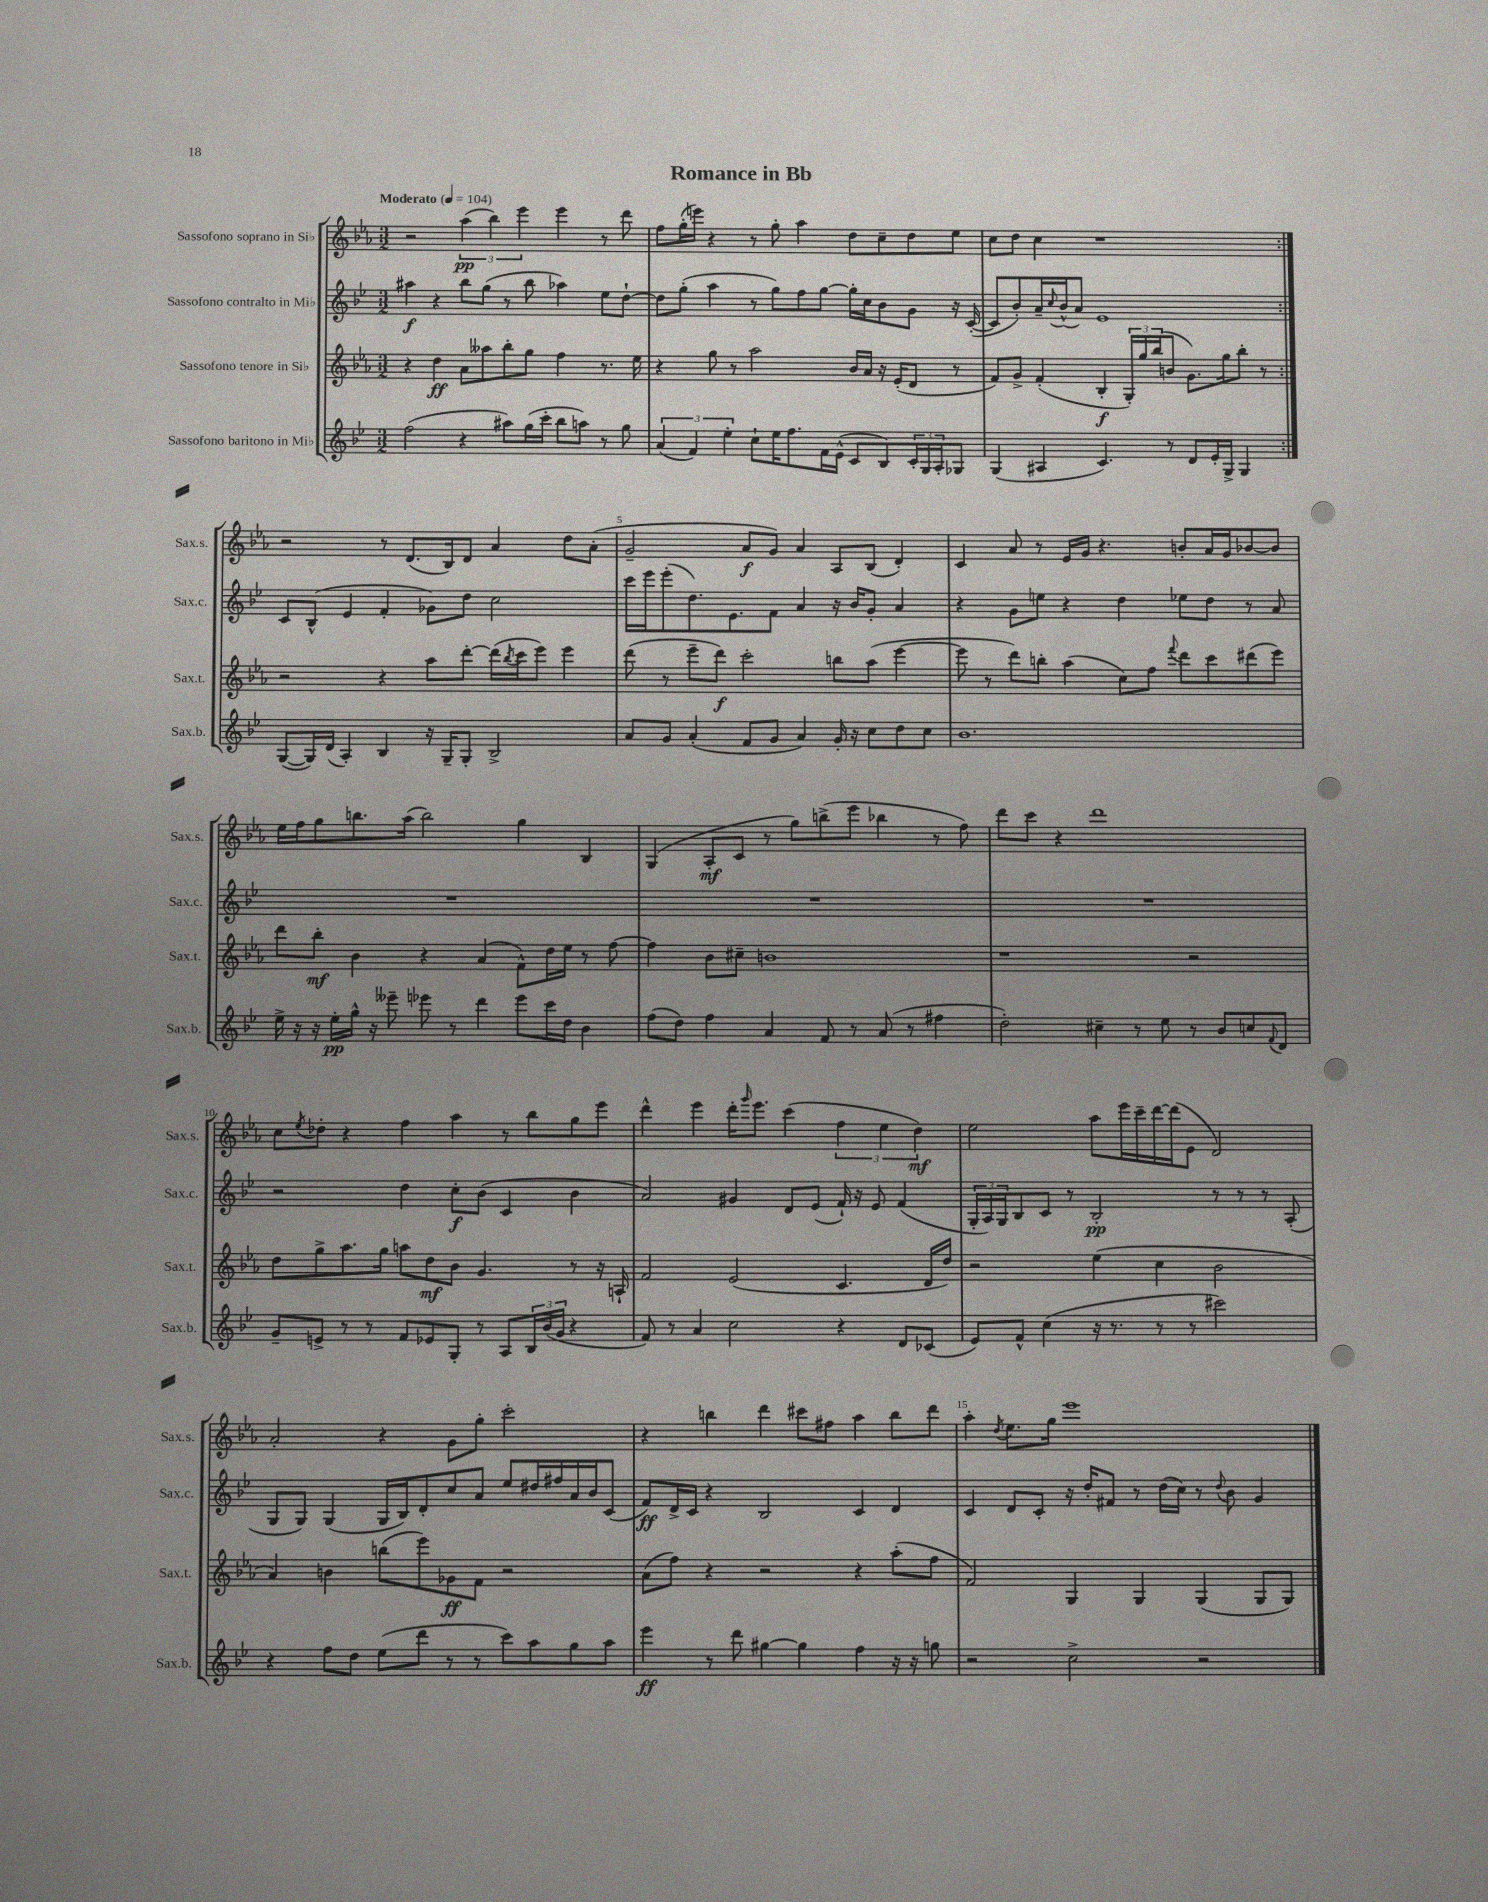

**kern	**dynam	**kern	**dynam	**kern	**dynam	**kern	**dynam
*part4	*part4	*part3	*part3	*part2	*part2	*part1	*part1
*staff4	*staff4	*staff3	*staff3	*staff2	*staff2	*staff1	*staff1
*I"Sassofono baritono in Mi♭	*	*I"Sassofono tenore in Si♭	*	*I"Sassofono contralto in Mi♭	*	*I"Sassofono soprano in Si♭	*
*I'Sax.b.	*	*I'Sax.t.	*	*I'Sax.c.	*	*I'Sax.s.	*
*clefG2	*	*clefG2	*	*clefG2	*	*clefG2	*
*k[b-e-]	*	*k[b-e-a-]	*	*k[b-e-]	*	*k[b-e-a-]	*
*M3/2	*	*M3/2	*	*M3/2	*	*M3/2	*
*MM104	*	*MM104	*	*MM104	*	*MM104	*
=1	=1	=1	=1	=1	=1	=1	=1
!	!	!	!	!	!	!LO:TX:a:B:t=Moderato	!
(2ff\	.	4r	.	4aa#X\	f	2r	.
.	.	4dd\	ff	4r	.	.	.
4r	.	8a-\L	.	8bb-\L	.	(6aa-\	pp
.	.	8aa--X\	.	(8gg\J	.	.	.
.	.	.	.	.	.	6bb-\)	.
8aa#X\L)	.	8bb-'\	.	8r	.	.	.
.	.	.	.	.	.	6eee-\	.
(16gg\L	.	8gg\J	.	8bb-\	.	.	.
16ccc'\JJ	.	.	.	.	.	.	.
8bb-\L	.	4ff\	.	4aa-X\)	.	4eee-\	.
8aan\J)	.	.	.	.	.	.	.
8r	.	8.r	.	8ee-\L	.	8r	.
8gg\	.	.	.	[8dd`\J	.	8ddd\	.
.	.	16ee-\	.	.	.	.	.
=2	=2	=2	=2	=2	=2	=2	=2
(6a/	.	4r	.	8dd\L]	.	8ff\L	.
.	.	.	.	(8gg'\J	.	(16gg'\L	.
6f/)	.	.	.	.	.	.	.
.	.	.	.	.	.	16eeen\JJ)	.
.	.	8gg\	.	4aa\	.	4r	.
6ee-'\	.	.	.	.	.	.	.
.	.	8r	.	.	.	.	.
8cc`\L	.	2aa-\	.	8r	.	8r	.
16ee-\K	.	.	.	8gg\L)	.	8gg'\	.
8.ff\	.	.	.	.	.	.	.
.	.	.	.	8ff\	.	4aa-\	.
16f\L	.	.	.	[8gg\J	.	.	.
(16e-^^\JJ	.	.	.	.	.	.	.
8c/L	.	16b-/LL	.	16gg'\LL]	.	8dd\L	.
.	.	16a-/JJ	.	16cc\J	.	.	.
8B-/)	.	16r	.	8b-\	.	8cc~\	.
.	.	(16e-'/KL	.	.	.	.	.
24c'/L	.	8d/J	.	8g\J	.	8dd\	.
24G/	.	.	.	.	.	.	.
24A'/J	.	.	.	.	.	.	.
8G-X/J	.	8r	.	16r	.	8ee-\J	.
.	.	.	.	([16c'/	.	.	.
=3	=3	=3	=3	=3	=3	=3	=3
(4G/	.	8f/L)	.	8c/L]	.	8cc\L	.
.	.	8g^/J	.	8b-'/)	.	8dd\J	.
4A#X/	.	(4f'/	.	16a~/L	.	4cc\	.
.	.	.	.	8qqcc/	.	.	.
.	.	.	.	(16b-^^/J	.	.	.
.	.	.	.	8a/J)	.	.	.
4.c/)	.	4B-'/	f	1e-	.	1r	.
.	.	24G'/LL)	.	.	.	.	.
.	.	24gg/	.	.	.	.	.
.	.	(24bb-/J	.	.	.	.	.
8r	.	8bn/J	.	.	.	.	.
8d/L	.	8.g\L)	.	.	.	.	.
16e-'/L	.	.	.	.	.	.	.
16G^/JJ	.	16gg\k	.	.	.	.	.
4G/	.	8bb-'\J	.	.	.	.	.
.	.	8r	.	.	.	.	.
!!LO:LB:g=z
=4:|!	=4:|!	=4:|!	=4:|!	=4:|!	=4:|!	=4:|!	=4:|!
([8G/L	.	2r	.	8c/L	.	2r	.
16G/L])	.	.	.	(8B-^^/J	.	.	.
(16d/JJ	.	.	.	.	.	.	.
4A'/)	.	.	.	4e-/	.	.	.
4B-/	.	4r	.	4f'/	.	8r	.
.	.	.	.	.	.	(8.d/L	.
16r	.	8aa-\L	.	8g-X\L)	.	.	.
16G~/KL	.	.	.	.	.	16B-/k)	.
8G'/J	.	[8ddd'\J	.	8dd\J	.	8d/J	.
2B-^/	.	(16ddd\LL]	.	2cc\	.	4a-/	.
.	.	8qbb-/	.	.	.	.	.
.	.	16ccc\J	.	.	.	.	.
.	.	8eee-\J)	.	.	.	.	.
.	.	4eee-\	.	.	.	8dd\L	.
.	.	.	.	.	.	(8a-'\J	.
=5	=5	=5	=5	=5	=5	=5	=5
8a/L	.	(8ddd\	.	16ccc\LL	.	2g~/	.
.	.	.	.	16eee-\J	.	.	.
8g/J	.	8r	.	(8eee-'\	.	.	.
(4a'/	.	8eee-~\L	.	8.dd\)	.	.	.
.	.	8ddd\J)	f	.	.	.	.
.	.	.	.	8.e-\	.	.	.
8f/L	.	2ccc'\	.	.	.	8a-/L	f
8g/J	.	.	.	8f\J	.	8g/J)	.
4a/)	.	.	.	4a/	.	4a-/	.
16g'/	.	8bbn\L	.	16r	.	8A-/L	.
16r	.	.	.	16b-/KL	.	.	.
8cc\L	.	(8aa-\J	.	8g'/J	.	(8B-/J	.
8dd\	.	[4eee-\	.	4a/	.	4d'/)	.
8cc\J	.	.	.	.	.	.	.
=6	=6	=6	=6	=6	=6	=6	=6
1.b-	.	8eee-\]	.	4r	.	4c/	.
.	.	8r	.	.	.	.	.
.	.	8ddd\L)	.	8g\L	.	8a-/	.
.	.	8bbn'\J	.	8een\J	.	8r	.
.	.	(4aa-\	.	4r	.	16e-/LL	.
.	.	.	.	.	.	16g/JJ	.
.	.	.	.	.	.	4.r	.
.	.	8cc\L)	.	4dd\	.	.	.
.	.	8ff\J	.	.	.	.	.
.	.	8qqfff/	.	.	.	.	.
.	.	8ddd\L	.	8ee-X\L	.	8bn'/L	.
.	.	8ccc\	.	8dd\J	.	16a-/L	.
.	.	.	.	.	.	16g/J	.
.	.	(8ddd#X\	.	8r	.	[8b-X/	.
.	.	8eee-\J)	.	8a/	.	8b-/J]	.
!!LO:LB:g=z
=7	=7	=7	=7	=7	=7	=7	=7
16ee-^\	.	8ddd\L	.	1.r	.	16ee-\LL	.
16r	.	.	.	.	.	16ff\J	.
16r	.	8bb-'\J	mf	.	.	8gg\	.
16ee-'\LL	pp	.	.	.	.	.	.
16gg^^\JJ	.	4b-\	.	.	.	8.bbn\	.
16r	.	.	.	.	.	.	.
8eee--X~\	.	.	.	.	.	.	.
.	.	.	.	.	.	(16aa-\Jk	.
8eee-X\	.	4r	.	.	.	2bb\)	.
8r	.	.	.	.	.	.	.
4ddd\	.	(4a-/	.	.	.	.	.
8eee-\L	.	8f^^\L)	.	.	.	4gg\	.
16ccc\L	.	16dd\L	.	.	.	.	.
16dd\JJ	.	16ee-\JJ	.	.	.	.	.
4b-\	.	8r	.	.	.	4B-/	.
.	.	[8ff\	.	.	.	.	.
=8	=8	=8	=8	=8	=8	=8	=8
(8ff\L	.	4ff\]	.	1.r	.	(4G/	.
8dd\J)	.	.	.	.	.	.	.
4ff\	.	8b-\L	.	.	.	8A-'/L	mf
.	.	8cc#X~\J	.	.	.	8c/J	.
4a/	.	1bn	.	.	.	8r	.
.	.	.	.	.	.	8gg\L)	.
8f/	.	.	.	.	.	(8bbn^\	.
8r	.	.	.	.	.	8eee-\J	.
(8a/	.	.	.	.	.	4bb-X\	.
8r	.	.	.	.	.	.	.
4ff#X\	.	.	.	.	.	8r	.
.	.	.	.	.	.	8ff\)	.
=9	=9	=9	=9	=9	=9	=9	=9
2dd'\)	.	1r	.	1.r	.	8ddd\L	.
.	.	.	.	.	.	8ccc\J	.
.	.	.	.	.	.	4r	.
4cc#X~\	.	.	.	.	.	1ddd	.
8r	.	.	.	.	.	.	.
8ee-\	.	.	.	.	.	.	.
8r	.	2r	.	.	.	.	.
8b-/L	.	.	.	.	.	.	.
8ccn/	.	.	.	.	.	.	.
8qqf/	.	.	.	.	.	.	.
8d/J	.	.	.	.	.	.	.
!!LO:LB:g=z
=10	=10	=10	=10	=10	=10	=10	=10
8g~/L	.	8dd\L	.	2r	.	8cc\L	.
.	.	.	.	.	.	8qee-/	.
8en^/J	.	8gg^\	.	.	.	8dd-X'\J	.
8r	.	8.aa-\	.	.	.	4r	.
8r	.	.	.	.	.	.	.
.	.	16gg\Jk	.	.	.	.	.
8f/L	.	8aan\L	.	4dd\	.	4ff\	.
8e-X/	.	8dd\	mf	.	.	.	.
8G'/J	.	8b-\J	.	8cc'\L	f	4aa-\	.
8r	.	4.g/	.	(8b-\J	.	.	.
8A/L	.	.	.	4c/	.	8r	.
24B-/L	.	.	.	.	.	8bb-\L	.
(24b-/	.	.	.	.	.	.	.
24g/JJ	.	.	.	.	.	.	.
4r	.	8r	.	4b-\	.	8gg\	.
.	.	16r	.	.	.	8eee-\J	.
.	.	16An`/	.	.	.	.	.
=11	=11	=11	=11	=11	=11	=11	=11
8f/)	.	2f/	.	2a/)	.	4ddd^^\	.
8r	.	.	.	.	.	.	.
4a/	.	.	.	.	.	4eee-\	.
2cc\	.	(2e-/	.	4g#X/	.	16ddd'\KL	.
.	.	.	.	.	.	16qqggg/	.
.	.	.	.	.	.	8.eee-\J	.
.	.	.	.	8d/L	.	(4ccc\	.
.	.	.	.	(8e-/J	.	.	.
4r	.	4.c/	.	16f`/)	.	6ff\	.
.	.	.	.	16r	.	.	.
.	.	.	.	8e-/	.	.	.
.	.	.	.	.	.	6ee-\	.
8d/L	.	.	.	(4f/	.	.	.
.	.	.	.	.	.	6dd\)	mf
(8c-X/J	.	16d/LL	.	.	.	.	.
.	.	16dd/JJ)	.	.	.	.	.
=12	=12	=12	=12	=12	=12	=12	=12
8e-/L)	.	2r	.	24G'/LL	.	2ee-\	.
.	.	.	.	24A/)	.	.	.
.	.	.	.	24G/J	.	.	.
8f^^/J	.	.	.	8B-/	.	.	.
(4cc\	.	.	.	8c/J	.	.	.
.	.	.	.	8r	.	.	.
16r	.	(4ee-\	.	2B-'/	pp	8aa-\L	.
8.r	.	.	.	.	.	.	.
.	.	.	.	.	.	16eee-\L	.
.	.	.	.	.	.	16ccc~\	.
8r	.	4cc\	.	.	.	[16ddd\	.
.	.	.	.	.	.	(16ddd\J]	.
8r	.	.	.	.	.	8e-\J	.
2ccc#X\)	.	2b-\	.	8r	.	2d/)	.
.	.	.	.	8r	.	.	.
.	.	.	.	8r	.	.	.
.	.	.	.	(8A'/	.	.	.
!!LO:LB:g=z
=13	=13	=13	=13	=13	=13	=13	=13
4r	.	4a-/)	.	8G/L	.	2a-'/	.
.	.	.	.	8G/J)	.	.	.
8ff\L	.	4bn\	.	(4G/	.	.	.
8dd\J	.	.	.	.	.	.	.
(8ee-\L	.	(8bbn\L	.	16G/LL	.	4r	.
.	.	.	.	16B-/J)	.	.	.
8ddd\J	.	8eee-\)	.	8d'/	.	.	.
8r	.	8g-X\	ff	8cc/	.	8g\L	.
8r	.	8f\J	.	8a/J	.	8gg'\J	.
8ccc\L)	.	2r	.	8ee-/L	.	2ccc'\	.
8aa\	.	.	.	16dd#X/L	.	.	.
.	.	.	.	16ff#X/	.	.	.
8gg\	.	.	.	16a/	.	.	.
.	.	.	.	16b-/J	.	.	.
8aa\J	.	.	.	(8c/J	.	.	.
=14	=14	=14	=14	=14	=14	=14	=14
4eee-\	ff	(8a-\L	.	8f/L)	ff	4r	.
.	.	8ff\J)	.	16d^/L	.	.	.
.	.	.	.	16c/JJ	.	.	.
8r	.	4r	.	4r	.	4bbn\	.
8ddd\	.	.	.	.	.	.	.
[4gg#X\	.	2r	.	2B-/	.	4ddd\	.
4gg#\]	.	.	.	.	.	8ccc#X\L	.
.	.	.	.	.	.	8ff#X\J	.
4ff\	.	4r	.	4c/	.	4aa-\	.
16r	.	(8aa-'\L	.	4d/	.	8bb\L	.
16r	.	.	.	.	.	.	.
8ggn\	.	8ff\J	.	.	.	8ddd\J	.
=15	=15	=15	=15	=15	=15	=15	=15
2r	.	2f/)	.	4c/	.	4aa-'\	.
.	.	.	.	.	.	8qdd/	.
.	.	.	.	8d/L	.	8.ee-\L	.
.	.	.	.	8c'/J	.	.	.
.	.	.	.	.	.	16gg\Jk	.
2cc^\	.	4G/	.	16r	.	1eee-	.
.	.	.	.	16dd'/KL	.	.	.
.	.	.	.	8f#X/J	.	.	.
.	.	4G/	.	8r	.	.	.
.	.	.	.	(16dd\LL	.	.	.
.	.	.	.	16cc\JJ)	.	.	.
2r	.	(4G/	.	8r	.	.	.
.	.	.	.	8qqdd/	.	.	.
.	.	.	.	8b-\	.	.	.
.	.	8G/L	.	4g/	.	.	.
.	.	8G/J)	.	.	.	.	.
==	==	==	==	==	==	==	==
*-	*-	*-	*-	*-	*-	*-	*-
